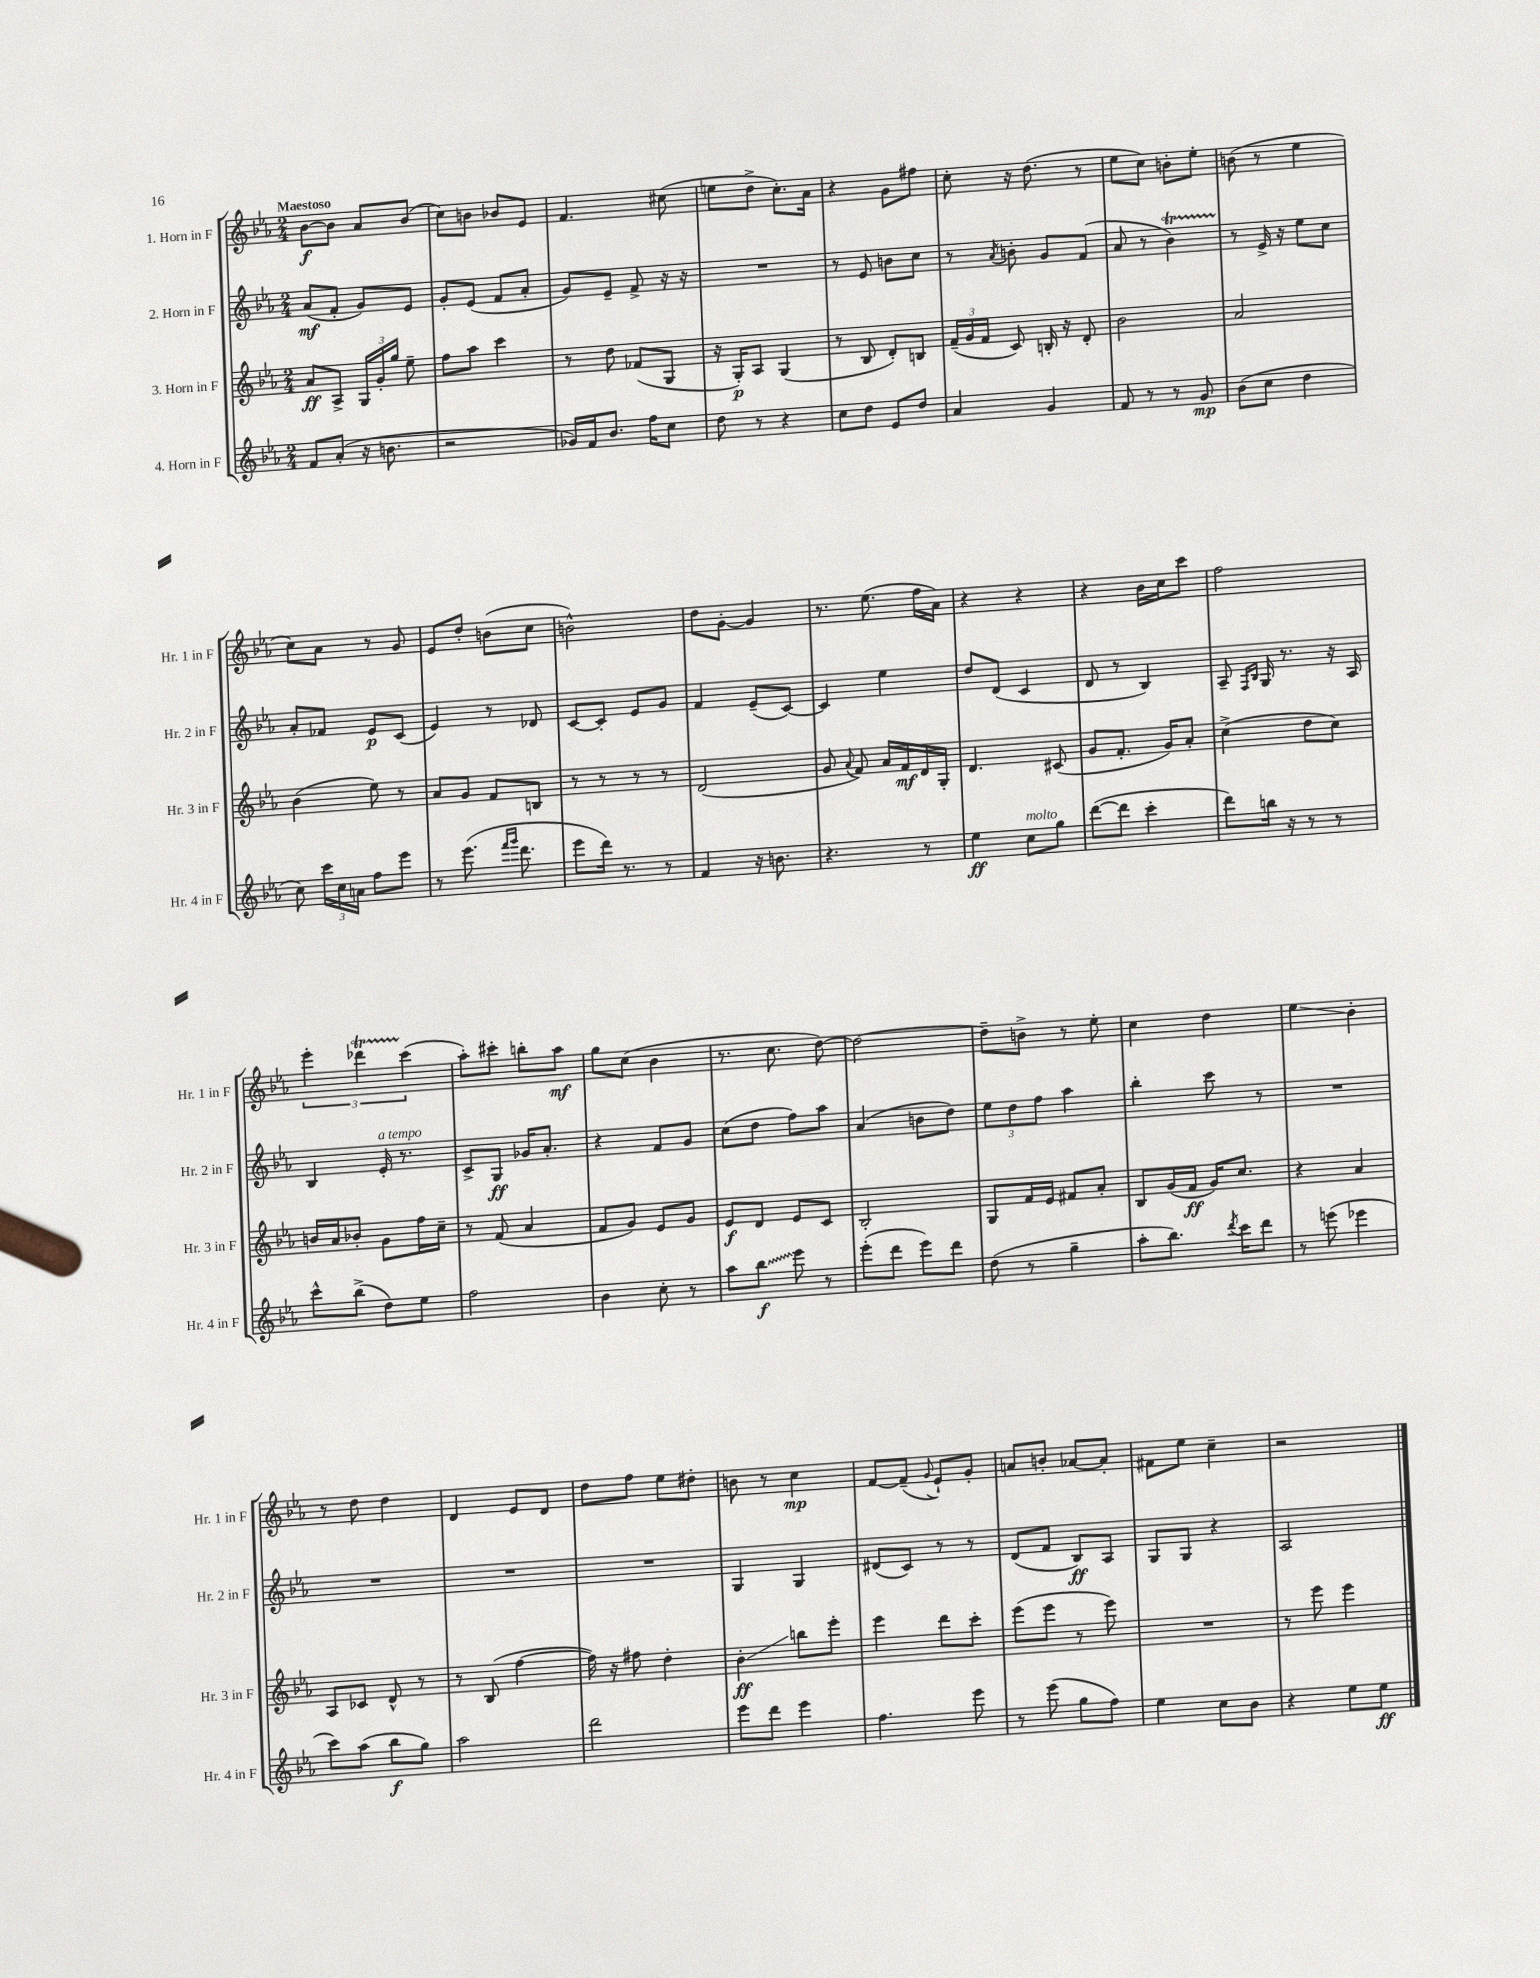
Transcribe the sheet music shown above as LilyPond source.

<<
\new StaffGroup <<
\new Staff = "s0" \with { instrumentName = "1. Horn in F" shortInstrumentName = "Hr. 1 in F" } {
    \clef treble \key ees \major \numericTimeSignature \time 2/4 \tempo "Maestoso"
    \autoBeamOff bes'8[~\f bes'8] aes'8[ bes'8]( |
    c''8[) b'8] bes'8[ ees'8] |
    f'4. cis''8( |
    e''8[ d''8]-> c''8.[-.) aes'16] |
    r4 g'8[ fis''8] |
    c''8-. r16 d''8.( r8 |
    ees''8[ c''8]) b'8[-. ees''8]-. |
    b'8( r8 ees''4 |
    c''8[) aes'8] r8 g'8 |
    ees'8[ d''8]-. b'8[( c''8] |
    b'2-^) |
    d''8[ g'8]~-. g'4 |
    r8. ees''8.( f''16[ aes'16]) |
    r4 r4 |
    r4 bes'16[ c''16 c'''8] |
    f''2 |
    \tuplet 3/2 { ees'''4-. des'''4\startTrillSpan c'''4\stopTrillSpan( } |
    aes''8[-.) cis'''8]-. b''8[-. aes''8]\mf |
    g''8[ c''8]( bes'4 |
    r8. c''8. d''8~) |
    d''2~ |
    d''8[-- b'8]-> r8 ees''8-. |
    c''4 d''4 |
    ees''4\glissando bes'4-. |
    r8 d''8 d''4 |
    d'4 ees'8[ d'8] |
    d''8[ f''8] ees''8[ dis''8]-. |
    b'8 r8 c''4\mp |
    f'8[~ f'8]--( \appoggiatura { g'8 } ees'8[-!) g'8]-. |
    a'8[ b'8]-. aes'8[~ aes'8]-. |
    fis'8[ ees''8] c''4-- |
    r2 \bar "|." |
}
\new Staff = "s1" \with { instrumentName = "2. Horn in F" shortInstrumentName = "Hr. 2 in F" } {
    \clef treble \key ees \major \numericTimeSignature \time 2/4
    \autoBeamOff aes'8[\mf( f'8]-. g'8[) ees'8] |
    g'8[-. ees'8]( f'8[ aes'8]-. |
    g'8[) ees'8]-- f'8-> r16 r16 |
    R2 |
    r8 ees'8 b'8[ c''8] |
    r8 \acciaccatura { aes'8 } b'8-. g'8[ f'8]( |
    aes'8 r8 bes'4\startTrillSpan) |
    r8\stopTrillSpan ees'16-> r16 ees''8[ c''8] |
    aes'8[-. fes'8] ees'8[\p c'8]( |
    ees'4) r8 des'8 |
    c'8[~ c'8]-. ees'8[ g'8] |
    f'4 ees'8[--( c'8]~) |
    c'4 ees''4 |
    d''8[ d'8]( c'4 |
    d'8 r8 bes4) |
    aes8-- \grace { f16[ bes16] } g16 r8. r16 aes16 |
    bes4 ees'16-.^\markup { \italic "a tempo" } r8. |
    c'8[-> g8]\ff ges'16[ aes'8.]-. |
    r4 f'8[ g'8] |
    c''8[( d''8] f''8[) aes''8] |
    aes'4( b'8[ d''8]) |
    \tuplet 3/2 { ees''8[ d''8 f''8] } aes''4 |
    bes''4-. c'''8 r8 |
    R2 |
    R2 |
    R2 |
    R2 |
    g4 g4 |
    dis'8[( c'8]) r8 r8 |
    d'8[( f'8] bes8[\ff) aes8] |
    g8[ g8] r4 |
    aes2 \bar "|." |
}
\new Staff = "s2" \with { instrumentName = "3. Horn in F" shortInstrumentName = "Hr. 3 in F" } {
    \clef treble \key ees \major \numericTimeSignature \time 2/4
    \autoBeamOff aes'8[\ff aes8]-> \tuplet 3/2 { g16[ g'16-. g''16] } ees''8-- |
    f''8[ aes''8] c'''4 |
    r8 d''8 fes'8[( g8] |
    r16 g16[-.\p) aes8] g4( |
    r8 bes8 d'8[-.) b8] |
    \tuplet 3/2 { f'16[--( g'16 f'16] } c'8) b16-. r16 d'8-. |
    bes'2 |
    aes'2 |
    bes'4( ees''8) r8 |
    aes'8[ g'8] f'8[ b8] |
    r8 r8 r8 r8 |
    d'2( |
    g'8 \appoggiatura { aes'8 } f'8) aes'16[ f'16\mf d'16 g16]-. |
    d'4. cis'8( |
    g'8[ f'8.]-. g'16[) aes'8]-. |
    c''4->( d''8[ c''8]) |
    b'16[ aes'16 bes'8]-. g'8[ f''16 c''16]-- |
    r8 f'8( aes'4 |
    f'8[ g'8]) ees'8[ g'8] |
    ees'8[\f d'8] ees'8[ c'8] |
    bes2-. |
    g8[ f'16 ees'16] fis'8[ aes'8]-. |
    bes8[ g'16( f'16]\ff g'16[) c''8.] |
    r4 aes'4 |
    aes8[ ces'8] d'8-^ r8 |
    r8 bes8( f''4~ |
    f''16) r16 fis''8 d''4-. |
    bes'4-.\glissando\ff b''8[ ees'''8]-. |
    ees'''4 d'''8[ c'''8]-. |
    ees'''8[( ees'''8] r8 ees'''8) |
    R2 |
    r8 ees'''8 ees'''4 \bar "|." |
}
\new Staff = "s3" \with { instrumentName = "4. Horn in F" shortInstrumentName = "Hr. 4 in F" } {
    \clef treble \key ees \major \numericTimeSignature \time 2/4
    \autoBeamOff f'8[ aes'8]-.( r16 b'8. |
    r2 |
    ges'16[) f'16 bes'8.] f''16[ c''8] |
    d''8 r8 r4 |
    c''8[ d''8] ees'8[ d''8] |
    aes'4 g'4 |
    f'8 r8 r8 g'8\mp |
    bes'8[( c''8] d''4 |
    c''8) \tuplet 3/2 { c'''16[ c''16 a'16] } f''8[ ees'''8] |
    r8 ees'''8.( \grace { f'''16[ g'''16] } d'''8. |
    ees'''8[ d'''16]) r8. r8 |
    f'4 r16 b'8. |
    r4. r8 |
    ees''4\ff c''8[^\markup { \italic "molto" } g''8] |
    d'''8[~( d'''8] c'''4-. |
    d'''8[) b''16] r16 r8 r8 |
    c'''8[-^ bes''8]->( d''8[) ees''8] |
    f''2 |
    bes'4 c''8-. r8 |
    aes''8[ \once \override Glissando.style = #'zigzag bes''8]\glissando\f ees'''8 r8 |
    ees'''8[-.( d'''8] ees'''8[) d'''8] |
    d''8( r8 g''4-- |
    aes''8[-. bes''8.]) \acciaccatura { d'''8 } c'''16[ d'''8] |
    r8 e'''8( ees'''4 |
    c'''8[) aes''8]( bes''8[\f g''8]) |
    aes''2 |
    d'''2 |
    ees'''8[ d'''8] ees'''4 |
    f''4. ees'''8 |
    r8 ees'''8( g''8[ f''8]) |
    ees''4 c''8[ bes'8] |
    r4 ees''8[ ees''8]\ff \bar "|." |
}
>>
>>
\layout { \context { \Score \remove "Bar_number_engraver" } }
